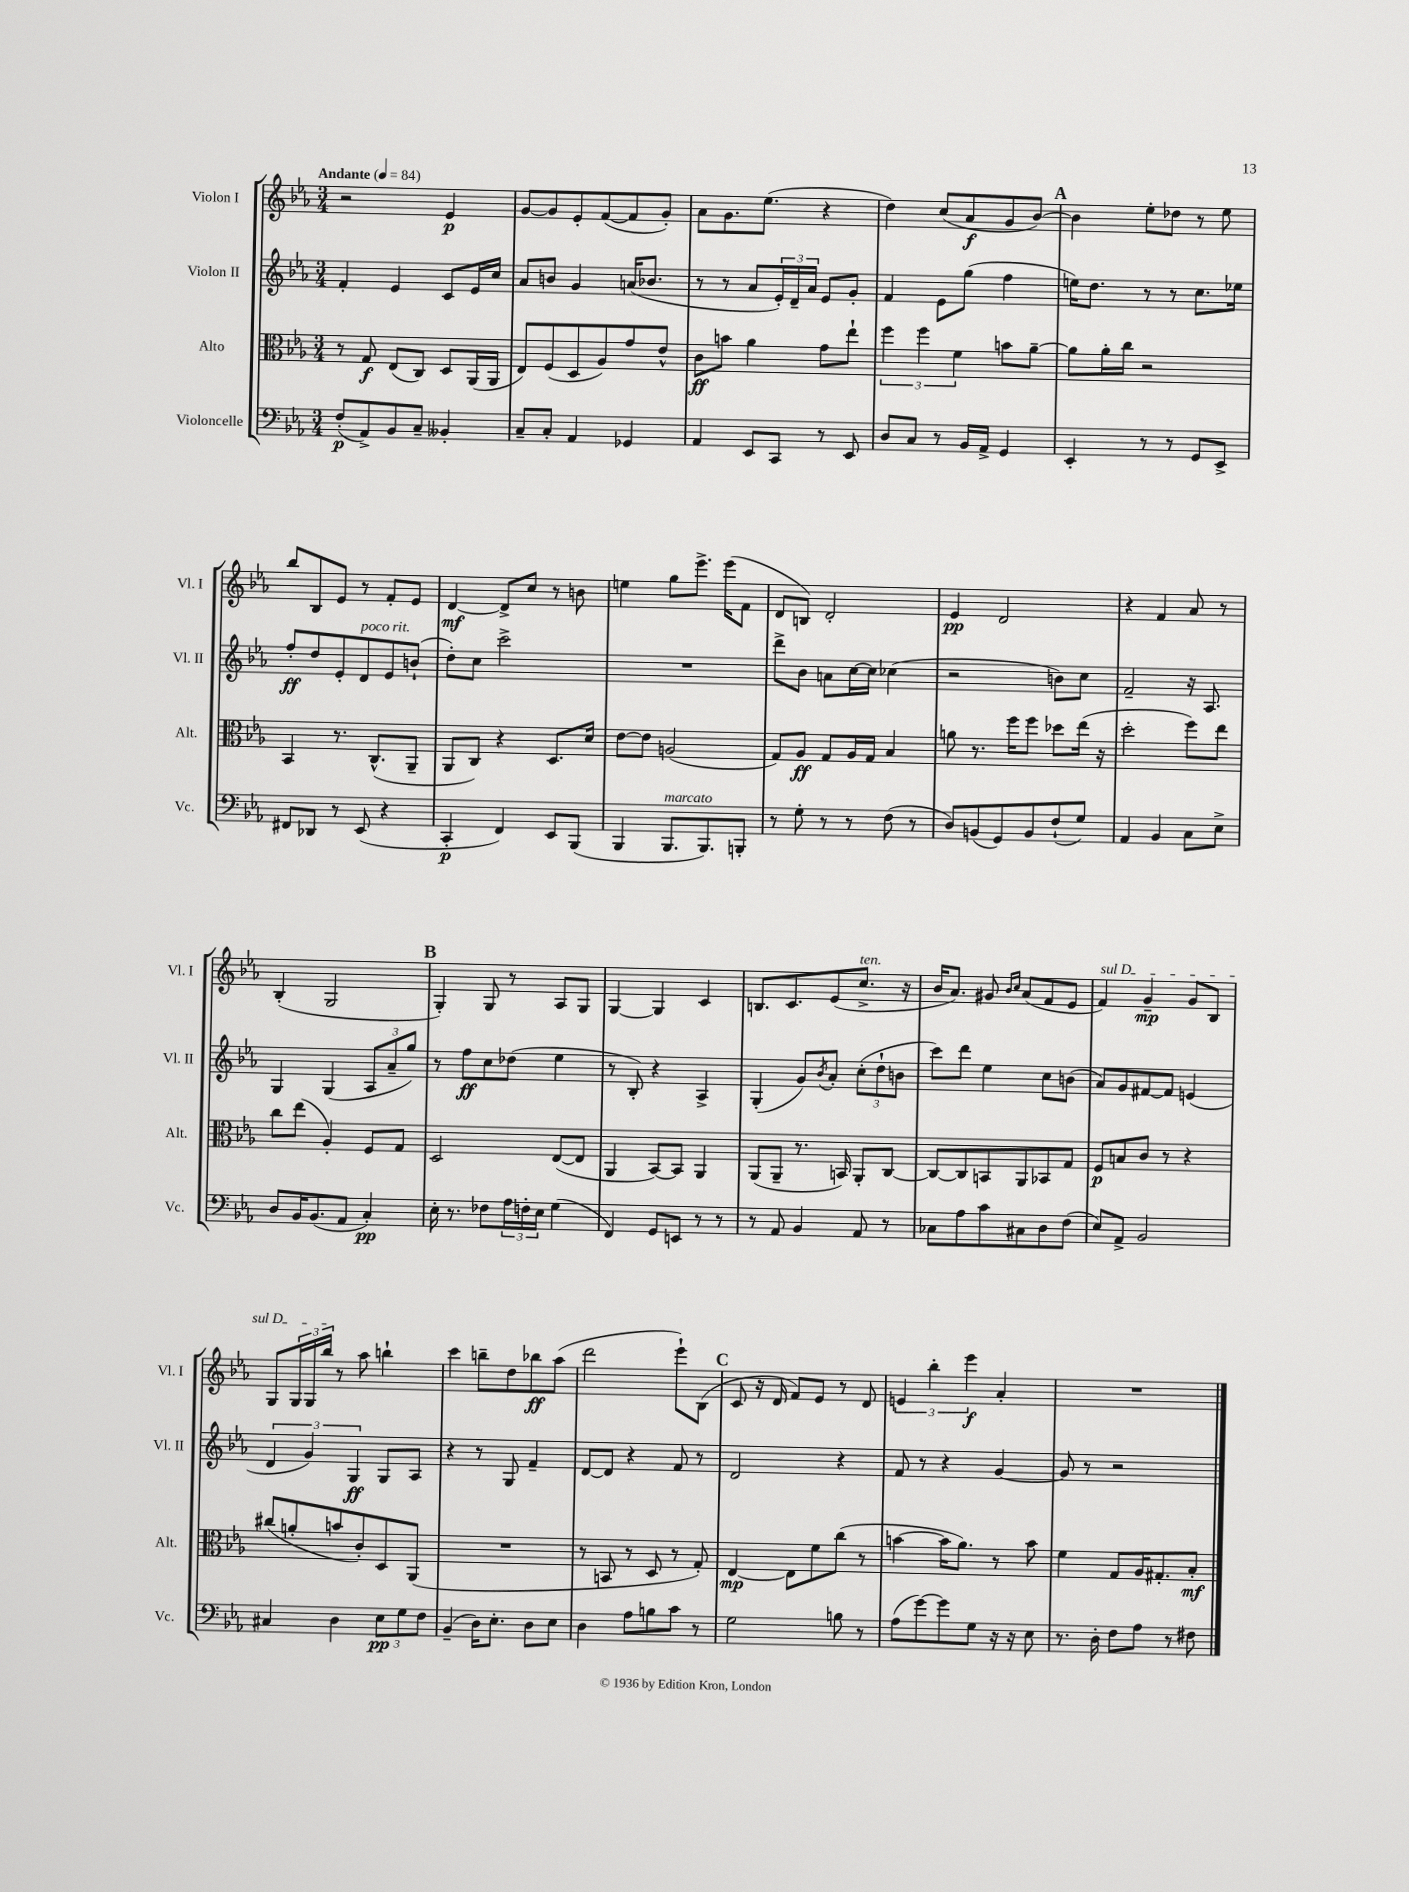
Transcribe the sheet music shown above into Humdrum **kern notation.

**kern	**kern	**kern	**kern
*staff4	*staff3	*staff2	*staff1
*clefF4	*clefC3	*clefG2	*clefG2
*k[b-e-a-]	*k[b-e-a-]	*k[b-e-a-]	*k[b-e-a-]
*M3/4	*M3/4	*M3/4	*M3/4
*MM84	*MM84	*MM84	*MM84
(8F'	8r	4f'	2r
8AA-^)	8G	.	.
8BB-	(8E-	4e-	.
8C~	8C)	.	.
4BB--'	8D	8c	4e-
.	(16AA-	16e-	.
.	16AA-	16cc	.
=	=	=	=
8C~	8E-)	8a-	[8g
8C'	(8F	8b	8g]
4AA-	8D	4g	8e-'
.	8A-)	.	([8f
4GG-	8g	(16a	8f]
.	.	8.b-	.
.	8e-^^	.	8g')
=	=	=	=
4AA-	8c	8r	8a-
.	8b	8r	8.g
8EE-	4a-	8a-	.
.	.	.	(8.ee-
8CC	.	24e-')	.
.	.	24d~	.
.	.	24a-	.
8r	8g	8e-	4r
8EE-	8ee-`	8g'	.
=	=	=	=
8D	6ff	4f	4dd)
8C	.	.	.
.	6ff	.	.
8r	.	8e-	(8cc
.	6f	.	.
16BB-	.	(8gg	8a-
16AA-^	.	.	.
4GG	8b	4ff	8g
.	[8a-~	.	[8b-)
=	=	=	=
4EE-'	8a-]	16ee)	4b-]
.	.	8.dd	.
.	16a-'	.	.
.	16cc	.	.
8r	2r	8r	8ee-'
8r	.	8r	8dd-
8GG	.	8.cc	8r
8EE-^	.	.	8ee-
.	.	16ee-	.
=	=	=	=
8FF#	4BB-	8ff'	8bb-
8DD-	.	8dd	8B-
8r	8.r	8e-'	8e-
(8EE-	.	8d	8r
.	(8.C^^	.	.
4r	.	8e-	8f'
.	8AA-~	(8b`	8e-
=	=	=	=
4CC'	8AA-	8dd')	[4d
.	8C)	8cc	.
4FF)	4r	2ccc^	8d^]
.	.	.	8cc
8EE-	8.D	.	8r
(8BBB-	.	.	8b
.	16d	.	.
=	=	=	=
4BBB-	[8e-	2.r	4ee
.	8e-]	.	.
8.BBB-	(2A	.	8gg
.	.	.	8.eee-^
8.BBB-)	.	.	.
.	.	.	(16eee-
8BBB'	.	.	8f
=	=	=	=
8r	8G)	8ddd^	8d
8G'	8A-	8b-	8B)
8r	8G	8a	2d'
8r	16A-	[16cc	.
.	16G	16cc]	.
(8F	4B-	(4cc-	.
8r	.	.	.
=	=	=	=
8D)	8a	2r	4e-
(8BB	8.r	.	.
8GG)	.	.	2d
.	16ff	.	.
8BB	8ff	.	.
(8F`	8dd-	8b)	.
8G)	(16ee-	8cc	.
.	16r	.	.
=	=	=	=
4AA-	2dd'	2f~	4r
4BB-	.	.	4f
8C	8ff)	16r	8a-
.	.	8.A-	.
8E-^	8ee-	.	8r
=	=	=	=
8D	8cc	4G	(4B-'
16BB-	(8ee-	.	.
(8.BB-	.	.	.
.	4A-')	(4G	2G
8AA-	.	.	.
4C')	8F	12A-	.
.	.	12a-~	.
.	8G	.	.
.	.	12gg)	.
=	=	=	=
16E-'	2D	8r	4G')
8.r	.	.	.
.	.	8ff	.
8F-	.	8cc	8G
24A-	.	(8dd-	8r
24F'	.	.	.
24E-	.	.	.
(4G	([8E-	4ee-	8A-
.	8E-]	.	8G
=	=	=	=
4FF)	4AA-	8r	[4G
.	.	8B-')	.
8GG	[8BB-)	4r	4G]
8EE	8BB-]	.	.
8r	4AA-	4A-^	4c
8r	.	.	.
=	=	=	=
8r	(8AA-	(4G'	8.B
8AA-	8AA-~	.	.
.	.	.	8.c
4BB-	8.r	8g)	.
.	.	8qb-	.
.	.	8a-'	(8e-
.	16BB)	.	.
8AA-	8AA-'	(12cc'	8.cc^
.	.	12dd`	.
8r	[8C	.	.
.	.	12b	.
.	.	.	16r
=	=	=	=
8C-	8C_	8ccc)	16b-
.	.	.	8.a-)
8A-	8C]	8ddd	.
8c	8BB	4ee-	8g#
.	.	.	16qqb-
.	.	.	16qqcc
8C#	8AA-	.	(8a-
8D	8BB-	8cc	8f
(8F	8G	(8b	8e-
=	=	=	=
8E-)	8F	8a-)	4f)
8AA-^	8B	8g	.
2BB-	8c	[8f#	4g~
.	8r	8f#]	.
.	4r	(4e	8g
.	.	.	8B-
=	=	=	=
4C#	(8cc#	6d	8G
.	8a'	.	24G
.	.	6g)	24G
.	.	.	24bb-
4D	8b	.	8r
.	.	6G	.
.	8c')	.	8aa-
12E-	8D	8G	4bb`
12G	.	.	.
.	(8AA-	8A-	.
12F	.	.	.
=	=	=	=
(4BB-~	2.r	4r	4ccc
16D)	.	8r	8bb~
8.E-'	.	.	.
.	.	8G	8dd
8D	.	4f~	8bb-
8E-	.	.	(8aa-
=	=	=	=
4D	8r	[8d	2ddd
.	8BB	8d]	.
8A-	8r	4r	.
8B	8D	.	.
8c	8r	8f	8eee-`)
8r	8G')	8r	(8B-
=	=	=	=
2G	[4E-	2d	8c
.	.	.	16r
.	.	.	16d
.	8E-]	.	8f)
.	8f	.	8e-
8B	(8cc	4r	8r
8r	8r	.	8d
=	=	=	=
(8A-	[4b	8f	6e
[8g)	.	8r	.
.	.	.	6bb-'
8g]	16b]	4r	.
.	8.a-)	.	.
.	.	.	6eee-
8G	.	.	.
16r	8r	[4g	4a-'
16r	.	.	.
8E-	8b	.	.
=	=	=	=
8.r	4f	8g]	2.r
.	.	8r	.
16D'	.	.	.
8F	8G	2r	.
8A-	16A-	.	.
.	8.G#'	.	.
8r	.	.	.
8F#	8B-'	.	.
==	==	==	==
*-	*-	*-	*-
